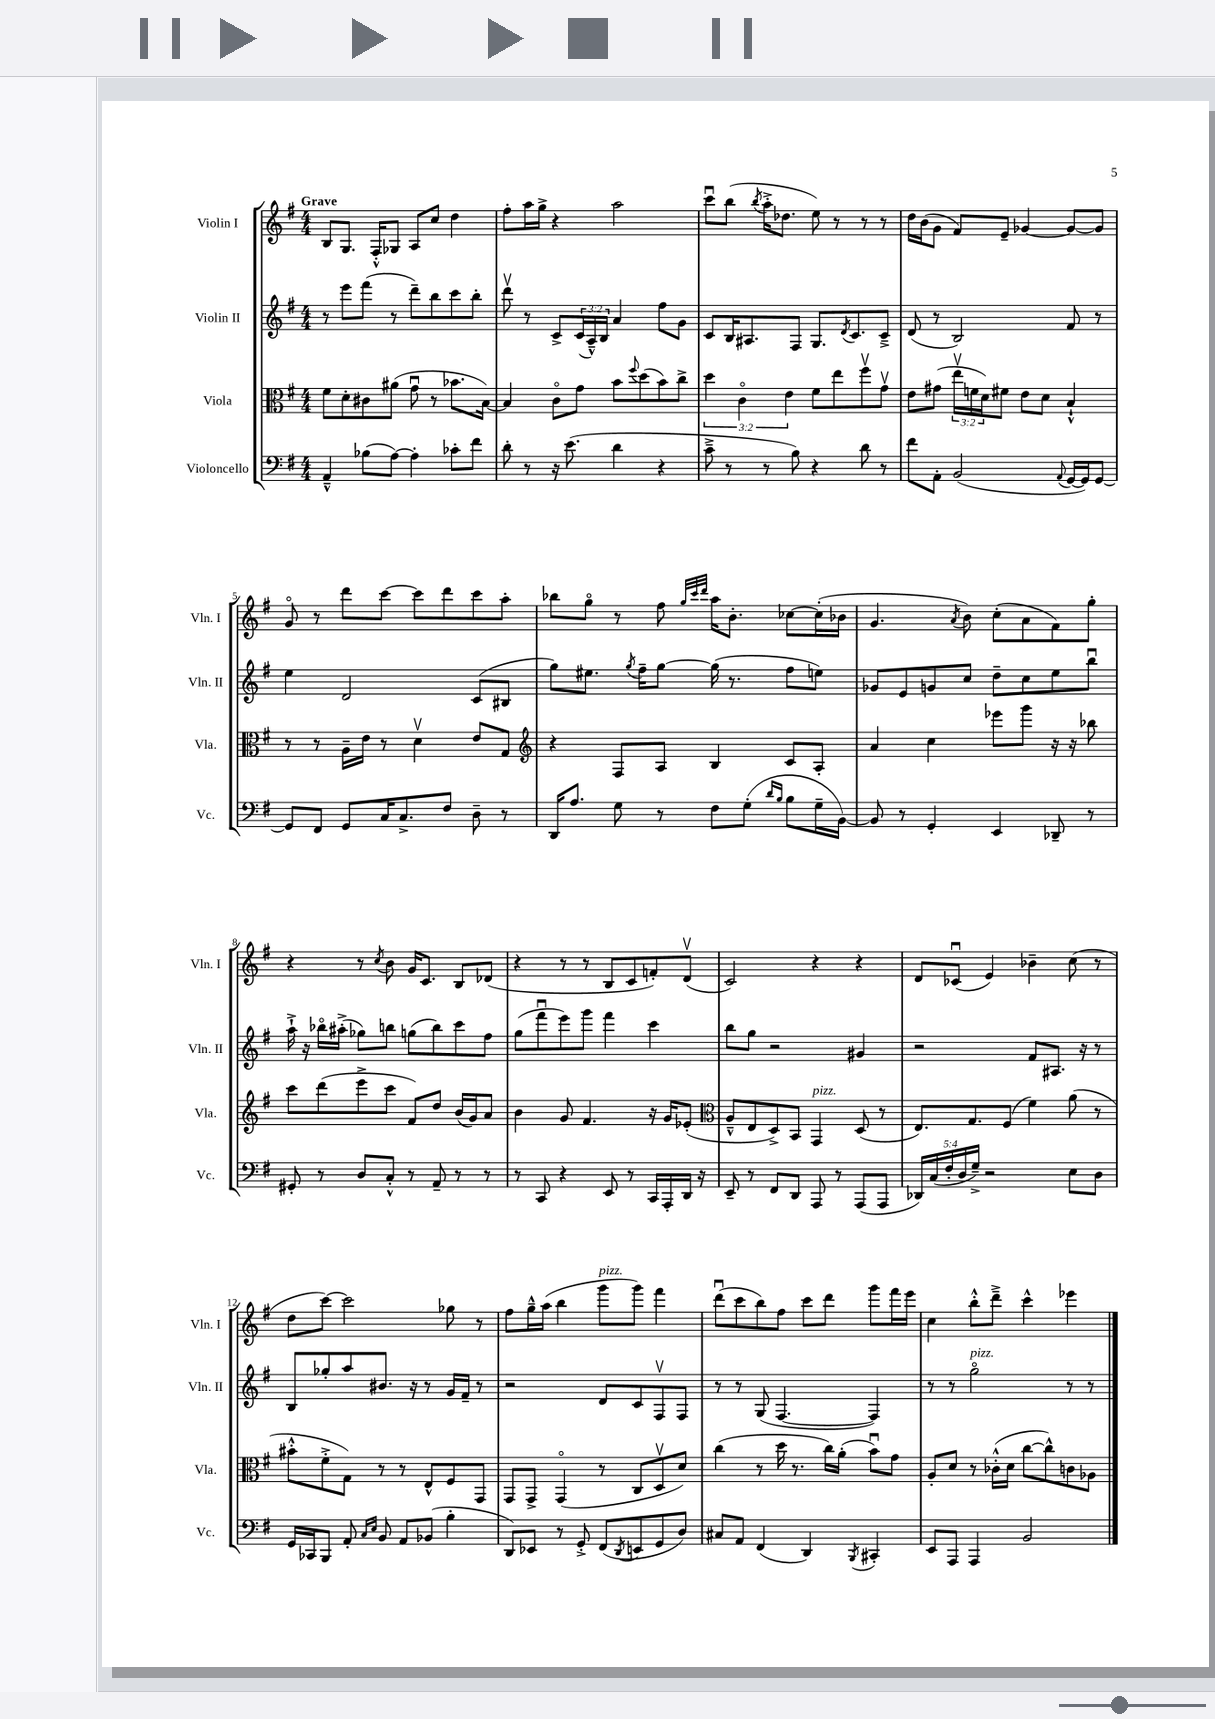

**kern	**kern	**kern	**kern
*part4	*part3	*part2	*part1
*staff4	*staff3	*staff2	*staff1
*I"Violoncello	*I"Viola	*I"Violin II	*I"Violin I
*I'Vc.	*I'Vla.	*I'Vln. II	*I'Vln. I
*clefF4	*clefC3	*clefG2	*clefG2
*k[f#]	*k[f#]	*k[f#]	*k[f#]
*M4/4	*M4/4	*M4/4	*M4/4
=1	=1	=1	=1
!	!	!	!LO:TX:a:B:t=Grave
4AA~^^/	8f#\L	8r	8B/L
.	8d'\	8eee\L	8.G/J
(8B-X\L	8c#X\	(8fff#\J	.
.	.	.	16F#'^^/KL
[8A\J)	(8a#X\J	8r	8G-X/J
4A'\]	8gu\	8ddd~\L)	8A/L
.	8r	8bb\	8cc/J
8c-X'\L	8.b-X\L	8ccc\	4dd\
8f#\J	.	8bb'\J	.
.	[16B\Jk)	.	.
=2	=2	=2	=2
8d'\	4B/]	8dddv\	8ff#'\L
8r	.	8r	16aa\L
.	.	.	16gg^\JJ
16r	8c\L	8c^/L	4r
(8.e\	.	.	.
.	8g\J	(24c/L	.
.	.	24A~^^/)	.
.	.	24B/JJ	.
4d\	8b\L	4a/	2aa\
.	8qqff#/	.	.
.	(8dd\	.	.
4r	8b\)	8ff#\L	.
.	8cc^\J	8g\J	.
=3	=3	=3	=3
8c~^\	6dd\	8c/L	8cccu\L
8r	.	16B/K	(8bb\J
.	6c\	.	.
.	.	8.A#X/	.
.	.	.	8qbb/
8r	.	.	16aa'^\KL
.	.	.	8.dd-X\J
.	6e\	.	.
8B\)	.	8F#/J	.
4r	8f#\L	8.G/L	8ee\)
.	8ee\	.	8r
.	.	8qd/	.
.	.	8.c/	.
8d\	8ff#v\	.	8r
8r	8gv\J	8c~^/J	8r
=4	=4	=4	=4
8f#\L	8e\L	(8d/	16dd\LL
.	.	.	(16b\J
8AA'\J	(8g#X\J	8r	8g\J
(2BB/	24eev\LL	2B/)	8f#/L)
.	24fn\	.	.
.	24d\J)	.	.
.	8f#X\J	.	8e~/J
.	8e\L	.	[4g-X/
.	8d\J	.	.
8qqAA/	.	.	.
[16GG/LL	4B`^^/	8f#/	8g-/L_
16GG/J])	.	.	.
[8GG/J	.	8r	8g-/J]
!!LO:LB:g=z
=5	=5	=5	=5
8GG/L]	8r	4ee\	8g/
8FF#/J	8r	.	8r
8GG/L	16A~\LL	2d/	8ddd\L
.	16e\JJ	.	.
16C/K	8r	.	[8ccc\J
8.C^/	.	.	.
.	4dv\	.	8ccc\L]
8F#/J	.	.	8ddd\
8D~\	8e/L	(8c/L	8ccc\
8r	8G/J	8B#X/J	8aa'\J
=6	=6	=6	=6
*	*clefG2	*	*
16DD/KL	4r	8gg\L)	8bb-X\L
8.A/J	.	.	.
.	.	8.ee#X\J	8gg\J
8G\	8F#/L	.	8r
.	.	8qgg/	.
.	.	16ff#~\KL	.
8r	8A/J	[8gg\J	8ff#\
.	.	.	32qqgg/LLL
.	.	.	32qqccc/
.	.	.	32qqddd/JJJ
8F#\L	4B/	(16gg\]	16aa\KL
.	.	8.r	8.b'\J
(8G'\J	.	.	.
16qqd/LL	.	.	.
16qqB/JJ	.	.	.
8B\L	8c/L	8ff#\L	[8cc-X\L
16G~\L	8A'/J	8een\J)	(16cc-'\L]
[16BB\JJ)	.	.	16b-X\JJ
=7	=7	=7	=7
8BB/]	4a/	8g-X/L	4.g/
8r	.	8e/	.
4GG'/	4cc\	8gn/	.
.	.	.	8qa/
.	.	8cc/J	8b\)
4EE/	8eee-X\L	8dd~\L	(8cc'\L
.	8ggg\J	8cc\	8a\
8DD-X~/	16r	8ee\	8f#\)
.	16r	.	.
8r	8bb-X\	8bbu\J	8gg'\J
!!LO:LB:g=z
=8	=8	=8	=8
8GG#X'/	8ccc\L	16aa`^\	4r
.	.	16r	.
8r	(8ddd\	16bb-X\LL	.
.	.	(16aa#X'^\JJ	.
8D/L	8eee^\	8gg-X\L)	8r
.	.	.	8qcc/
8C'^^/J	8ccc\J	8bbn\J	8b\
8r	8f#/L)	(8ggn\L	16g/KL
.	.	.	8.c/J
8AA~/	8dd/J	8bb\)	.
8r	(16b/LL	8ccc\	8B/L
.	16g/J)	.	.
8r	8a/J	8ff#\J	(8d-X/J
=9	=9	=9	=9
8r	4b\	(8gg\L	4r
8CC/	.	8fff#u\	.
4r	8g/	8eee\)	8r
.	4.f#/	8ggg\J	8r
8EE/	.	4fff#\	8B/L
8r	.	.	8c/
16CC/LL	16r	4ccc\	8fn'/)
16AAA'/	16g/KL	.	.
16DD/JJ	(8e-X'/J	.	(8dv/J
16r	.	.	.
=10	=10	=10	=10
*	*clefC3	*	*
8EE~/	8A~^^/L	8bb\L	2c/)
8r	8E/	8gg\J	.
8FF#/L	8D^/)	2r	.
8DD/J	8BB/J	.	.
!	!LO:TX:a:i:t=pizz.	!	!
8AAA/	4GG/	.	4r
8r	.	.	.
(8AAA/L	(8D/	4g#X/	4r
8AAA/J	8r	.	.
=11	=11	=11	=11
20DD-X/LL)	8.E/L)	2r	8d/L
(20C/	.	.	.
20F#'/	.	.	.
.	.	.	(8c-Xu/J
20D/	.	.	.
.	8.G/	.	.
20G~^/JJ)	.	.	.
2r	.	.	4e/)
.	(8F#/J	.	.
.	4f#\)	8f#/L	4b-X~\
.	.	8.A#X/J	.
8E\L	(8a\	.	(8cc\
.	.	16r	.
8D\J	8r	8r	8r
!!LO:LB:g=z
=12	=12	=12	=12
16GG/LL	8b#X'^^\L	8B/L	8dd\L
16CC-X/J	.	.	.
8BBB/J	8f#'^\	8gg-X'/	[8ccc\J)
8AA'/	8G\J)	8aa/	2ccc\]
16qqC/LL	.	.	.
16qqE/JJ	.	.	.
8BB/	8r	8.b#X/J	.
8AA/L	8r	.	.
.	.	16r	.
(8BB-X/J	8E^^/L	8r	.
4B'\	8F#/	16g/LL	8gg-X\
.	.	16f#~/JJ	.
.	8GG/J	8r	8r
=13	=13	=13	=13
8DD/L)	8GG/L	2r	8ff#\L
8EE-X/J	8GG^/J	.	16gg~^^\L
.	.	.	(16aa\JJ
8r	(4GG/	.	4bb\
8GG'^/	.	.	.
!	!	!	!LO:TX:a:i:t=pizz.
(8FF#/L	8r	8d/L	8ggg\L
8qDD/	.	.	.
8EEn/	8C/L	8c/	8ggg\J)
8GG/	8Dv/	8F#v/	4fff#\
8D/J)	8d/J)	8F#/J	.
=14	=14	=14	=14
8C#X/L	(4cc\	8r	(8dddu\L
8AA/J	.	8r	8ccc\
(4FF#/	8r	(8G/	8bb\)
.	16dd\	[4.F#/	8ff#\J
.	8.r	.	.
4DD/)	.	.	8ccc\L
.	16cc\LL)	.	8ddd\J
.	(16a'\JJ	.	.
8qBBB/	.	.	.
4CC#X'/	8bu\L)	4F#/])	8ggg\L
.	8g\J	.	16fff#\L
.	.	.	16eee\JJ
=15	=15	=15	=15
8EE/L	8A'/L	8r	4cc\
8AAA/J	8d/J	8r	.
!	!	!LO:TX:a:i:t=pizz.	!
4AAA/	8r	2gg\	8bb'^^\L
.	(16c-X'^^\LL	.	8ddd~^\J
.	16d\JJ	.	.
2BB/	[8cc\L	.	4ccc^^\
.	8cc^^\])	.	.
.	8cn\	8r	4eee-X\
.	8A-X\J	8r	.
==	==	==	==
*-	*-	*-	*-
